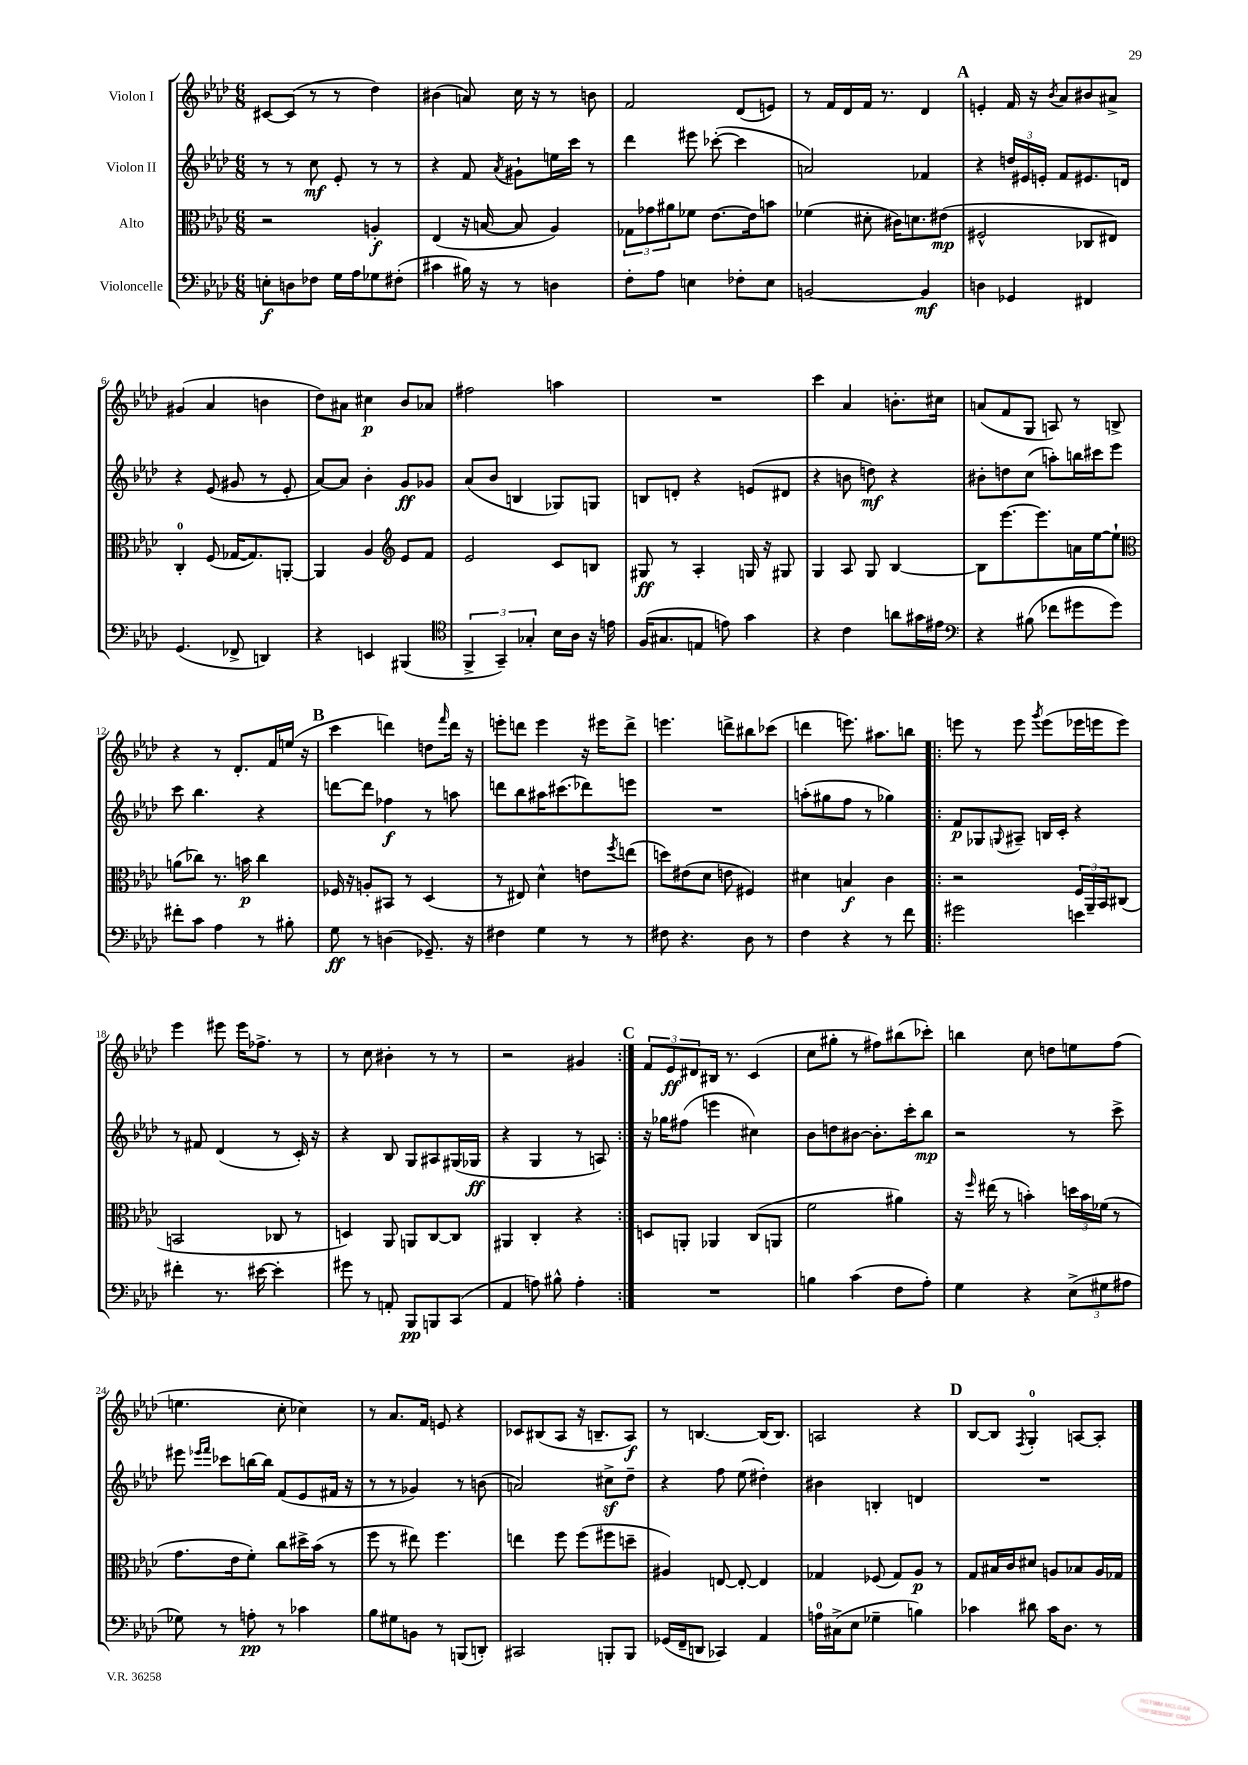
<<
\new StaffGroup <<
\new Staff = "s0" \with { instrumentName = "Violon I" } {
    \clef treble \key aes \major \numericTimeSignature \time 6/8
    cis'8~ cis'8( r8 r8 des''4) |
    bis'4( a'8) c''16 r16 r8 b'8 |
    f'2 des'8( e'8) |
    r8 f'16 des'16 f'16 r8. des'4 |
    \mark \markup { \bold "A" } e'4-. f'16 r16 \acciaccatura { bes'8 } aes'8 bis'8 ais'8-> |
    gis'4( aes'4 b'4 |
    des''8) ais'8 cis''4\p bes'8 aes'8 |
    fis''2 a''4 |
    R2. |
    c'''4 aes'4 b'8.-. cis''16 |
    a'8( f'8 g8 a8) r8 b8-> |
    r4 r8 des'8.-. f'16 e''16( r16 |
    \mark \markup { \bold "B" } c'''4 d'''4) d''8 \grace { f'''16 } d'''16 r16 |
    e'''8-. d'''8 e'''4 r16 eis'''16 d'''8-> |
    e'''4. d'''8-> bis''8 ces'''8( |
    d'''4 e'''8.) ais''8. b''8 |
    \repeat volta 2 { e'''8 r8 e'''8 \acciaccatura { g'''8 } e'''8( ees'''16 e'''16 e'''8) |
    ees'''4 eis'''8 eis'''16 fes''8.-> r8 |
    r8 c''8 bis'4-. r8 r8 |
    r2 gis'4 | }
    \mark \markup { \bold "C" } \tuplet 3/2 { f'8 ees'8\ff dis'8 } bis16 r8. c'4( |
    c''8 gis''8-. r8 fis''8) bis''8( ces'''8-.) |
    b''4 c''8 d''8 e''8 f''8( |
    e''4. c''8-. ces''4) |
    r8 aes'8. f'16 e'8 r4 |
    ces'8 bis8( aes8 r16 b8.-- aes8\f) |
    r8 b4.~ b16( b8.) |
    a2 r4 |
    \mark \markup { \bold "D" } bes8~ bes8 \acciaccatura { f8 } g4-0-. a8~ a8-. \bar "|." |
}
\new Staff = "s1" \with { instrumentName = "Violon II" } {
    \clef treble \key aes \major \numericTimeSignature \time 6/8
    r8 r8 c''8\mf ees'8-. r8 r8 |
    r4 f'8 \acciaccatura { aes'8 } gis'8-! e''16 c'''16 r8 |
    des'''4 eis'''8 ces'''8~-.( ces'''4 |
    a'2) fes'4 |
    \mark \markup { \bold "A" } r4 \tuplet 3/2 { d''16 eis'16 e'16-. } f'8 eis'8. d'16 |
    r4 ees'8( gis'8 r8 ees'8-. |
    aes'8~) aes'8 bes'4-. g'8\ff ges'8 |
    aes'8( bes'8 b4 ges8) g8 |
    b8 d'8-. r4 e'8( dis'8 |
    r4 b'8 d''8\mf) r4 |
    bis'8-. d''8 c''8( a''8-.) b''16 cis'''16 ees'''8 |
    c'''8 bes''4. r4 |
    \mark \markup { \bold "B" } d'''8~ d'''8 fes''4\f r8 a''8 |
    d'''8 bes''8 ais''16 cis'''8.( des'''8) e'''8 |
    R2. |
    a''8-.( gis''8 f''8 r8 ges''4) |
    \repeat volta 2 { f'8\p ges8 \appoggiatura { g8 } ais8-- b16 c'16-. r4 |
    r8 fis'8 des'4( r8 c'16-.) r16 |
    r4 bes8 g8 ais8 gis16( ges16\ff |
    r4 g4 r8 a8) | }
    \mark \markup { \bold "C" } r16 ges''16 fis''8( e'''4 cis''4) |
    bes'8 d''8 bis'8~ bis'8.-. c'''16-. bes''8\mp |
    r2 r8 c'''8-> |
    eis'''8 \grace { ees'''16 f'''16 } ces'''8 b''16~ b''16 f'8( ees'8 fis'16 r16 |
    r8 r8 ges'4) r8 b'8( |
    a'2) cis''8->\sf des''8-- |
    r4 f''8 ees''8( dis''4-.) |
    bis'4 b4-. d'4 |
    \mark \markup { \bold "D" } R2. \bar "|." |
}
\new Staff = "s2" \with { instrumentName = "Alto" } {
    \clef alto \key aes \major \numericTimeSignature \time 6/8
    r2 a4-.\f |
    ees4( r16 b16~ b8 aes4) |
    \tuplet 3/2 { ges8 ges'8 ais'8 } fes'8 ees'8.~ ees'16 b'8 |
    fes'4( dis'8-. cis'16) d'8. eis'8\mp( |
    \mark \markup { \bold "A" } fis2-^ ces8 eis8) |
    c4-0-. f8( ges16~ ges8.) a,8~-. |
    a,4 aes4 \clef treble ees'8 f'8 |
    ees'2 c'8 b8 |
    gis8\ff r8 aes4-. g16 r16 gis8 |
    g4 aes8 g8 bes4~ |
    bes8 ees'''8.~ ees'''8. a'16 ees''16~ ees''8-! |
    \clef alto a'8( ces''8) r8. b'16\p ces''4 |
    \mark \markup { \bold "B" } fes16 r16 a8-. bis,8 r8 des4( |
    r8 eis8) des'4-^ e'8 \acciaccatura { f''8 } e''8( |
    d''8) eis'8( des'8 e'8 fis4) |
    dis'4 b4\f c'4 |
    \repeat volta 2 { r2 \tuplet 3/2 { f16 aes,16-- bes,16 } cis8( |
    b,2 ces8 r8 |
    d4) aes,8 a,8 c8~ c8 |
    ais,4 c4-. r4 | }
    \mark \markup { \bold "C" } d8 a,8-. aes,4 c8( a,8 |
    f'2 ais'4) |
    r16 \grace { f''16 } eis''16( r8 b'4-.) \tuplet 3/2 { d''16 b'16 fes'16( } r8 |
    g'8. ees'16 f'8-.) c''8 dis''16-> bes'16( r8 |
    f''8 r8 eis''8) f''4. |
    e''4 f''8 f''8( fis''8 d''8-- |
    ais4) e8~ e8~-. e4 |
    ges4 fes8( ges8) aes8\p r8 |
    \mark \markup { \bold "D" } g8 bis16 c'16 dis'8 a8 bes8 a16 ges16 \bar "|." |
}
\new Staff = "s3" \with { instrumentName = "Violoncelle" } {
    \clef bass \key aes \major \numericTimeSignature \time 6/8
    e8-.\f d8 fes8 g16 aes16 ges8 fis8-.( |
    cis'4 bis16) r16 r8 d4 |
    f8-. aes8 e4 fes8-. e8 |
    b,2~ b,4\mf |
    \mark \markup { \bold "A" } d4 ges,4 fis,4 |
    g,4.( fes,8-> d,4) |
    r4 e,4 bis,,4( |
    \clef tenor \tuplet 3/2 { f,4-> g,4--) ges4-. } bes16 aes16 r16 e'16 |
    f16( gis8. e8 e'8) g'4 |
    r4 c'4 a'8 gis'16 eis'16 |
    \clef bass r4 bis8( fes'8 gis'8 gis'8) |
    fis'8-. c'8 aes4 r8 bis8-. |
    \mark \markup { \bold "B" } g8\ff r8 d4( ges,8.--) r16 |
    fis4 g4 r8 r8 |
    fis8 r4. des8 r8 |
    f4 r4 r8 f'8 |
    \repeat volta 2 { gis'2 e'4 |
    fis'4-. r8. eis'16~ eis'4-. |
    gis'8 r8 a,8-. bes,,8\pp b,,8 c,8( |
    aes,4 a8) bis8-^ a4-. | }
    \mark \markup { \bold "C" } R2. |
    b4 c'4( f8 aes8-.) |
    g4 r4 \tuplet 3/2 { ees8->( gis8 ais8 } |
    ges8) r8 a8-.\pp r8 ces'4 |
    bes8 gis8 b,8 r8 b,,8( d,8-.) |
    cis,2 b,,8-. b,,8 |
    ges,16( f,16-- d,8 ces,4) aes,4 |
    a16-0 cis16->( ees8 ges4-- b4) |
    \mark \markup { \bold "D" } ces'4 dis'8 ces'16 des8. r8 \bar "|." |
}
>>
>>
